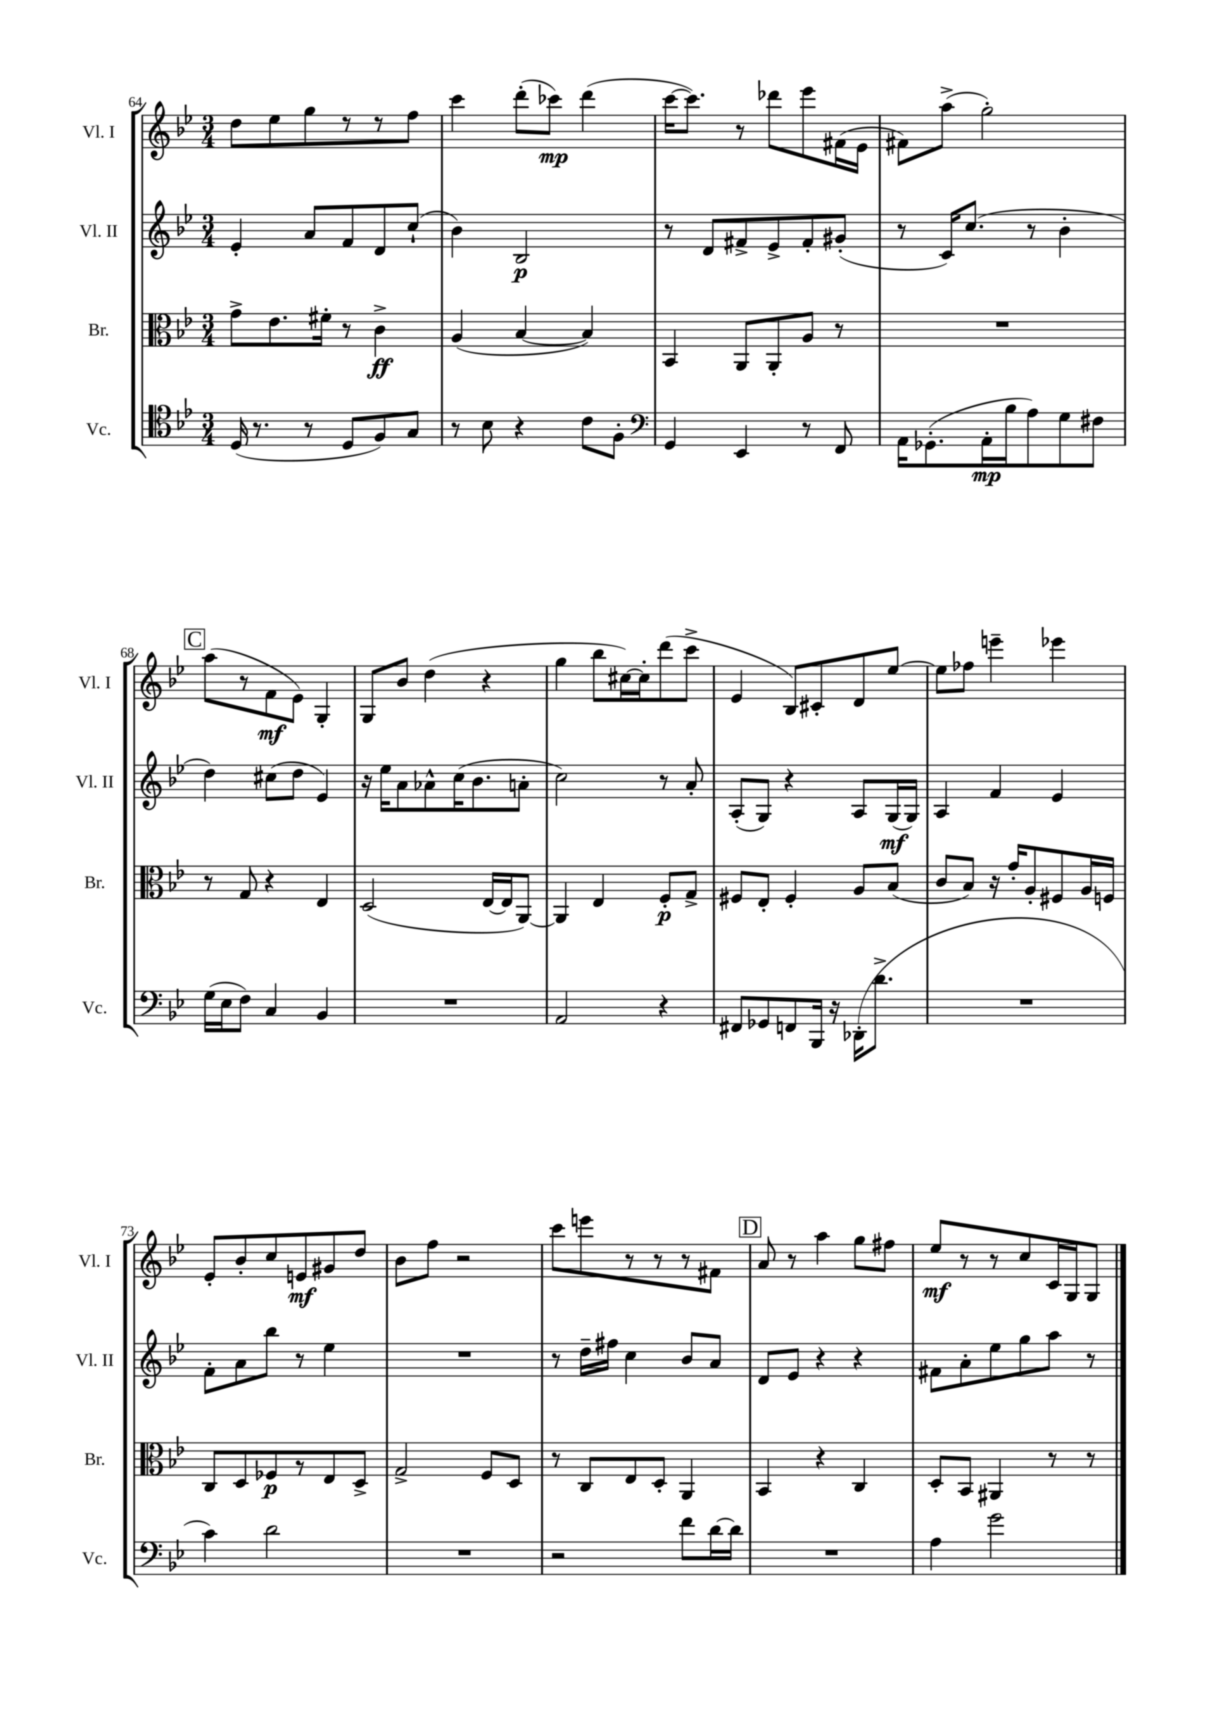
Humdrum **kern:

**kern	**kern	**kern	**kern
*staff4	*staff3	*staff2	*staff1
*clefC4	*clefC3	*clefG2	*clefG2
*k[b-e-]	*k[b-e-]	*k[b-e-]	*k[b-e-]
*M3/4	*M3/4	*M3/4	*M3/4
(16D	8g^	4e-'	8dd
8.r	.	.	.
.	8.e-	.	8ee-
8r	.	8a	8gg
.	16f#'	.	.
8D	8r	8f	8r
8F)	4c^	8d	8r
8G	.	(8cc`	8ff
=	=	=	=
8r	(4A	4b-)	4ccc
8B-	.	.	.
4r	[4B-	2B-	(8ddd'
.	.	.	8ccc-)
8c	4B-])	.	(4ddd
8F'	.	.	.
=	=	=	=
*clefF4	*	*	*
4GG	4BB-	8r	[16ccc
.	.	.	8.ccc])
.	.	8d	.
4EE-	8AA	8f#^	8r
.	8AA'	8e-^	8ddd-
8r	8A	8f#'	8eee-
8FF	8r	(8g#'	(16f#
.	.	.	16e-
=	=	=	=
16AA	2.r	8r	8f#)
(8.GG-'	.	.	.
.	.	16c)	(8aa^
.	.	(8.cc	.
16AA'	.	.	2gg')
16B-	.	.	.
8A)	.	8r	.
8G	.	4b-'	.
8F#	.	.	.
=	=	=	=
(16G	8r	4dd)	(8aa
16E-	.	.	.
8F)	8G	.	8r
4C	4r	(8cc#	8f
.	.	8dd	8e-)
4BB-	4E-	4e-)	4G'
=	=	=	=
2.r	(2D	16r	8G
.	.	16ee-	.
.	.	8a	8b-
.	.	8a-^^	(4dd
.	.	(16cc	.
.	.	8.b-	.
.	[16E-	.	4r
.	16E-]	.	.
.	[8AA)	8a'	.
=	=	=	=
2AA	4AA]	2cc)	4gg
.	4E-	.	8bb-
.	.	.	[16cc#)
.	.	.	16cc#']
4r	8F'	8r	(8ddd
.	8G^	8a'	8ccc^
=	=	=	=
8FF#	8F#	(8A'	4e-
8GG-	8E-'	8G)	.
8FF	4F#'	4r	8B-)
16BBB-	.	.	8c#'
16r	.	.	.
(16DD-'	8A	8A	8d
8.d^	.	.	.
.	(8B-	(16G	[8ee-
.	.	16G)	.
=	=	=	=
2.r	8c	4A	8ee-]
.	8B-)	.	8ff-
.	16r	4f	4eee~
.	16g'	.	.
.	8A'	.	.
.	8F#	4e-	4eee-
.	16A	.	.
.	16F	.	.
=	=	=	=
4c)	8C	8f'	8e-'
.	8D	8a	8b-'
2d	8F-	8bb-	8cc
.	8r	8r	8e
.	8E-	4ee-	8g#
.	8D^	.	8dd
=	=	=	=
2.r	2G^	2.r	8b-
.	.	.	8ff
.	.	.	2r
.	8F	.	.
.	8D	.	.
=	=	=	=
2r	8r	8r	8ccc
.	8C	16dd~	8eee
.	.	16ff#	.
.	8E-	4cc	8r
.	8D'	.	8r
8f	4AA	8b-	8r
[16d	.	8a	8f#
16d]	.	.	.
=	=	=	=
2.r	4BB-	8d	8a
.	.	8e-	8r
.	4r	4r	4aa
.	4C	4r	8gg
.	.	.	8ff#
=	=	=	=
4A	8D'	8f#	8ee-
.	8BB-	8a'	8r
2g	4AA#	8ee-	8r
.	.	8gg	8cc
.	8r	8aa	16c
.	.	.	16G
.	8r	8r	8G
==	==	==	==
*-	*-	*-	*-
